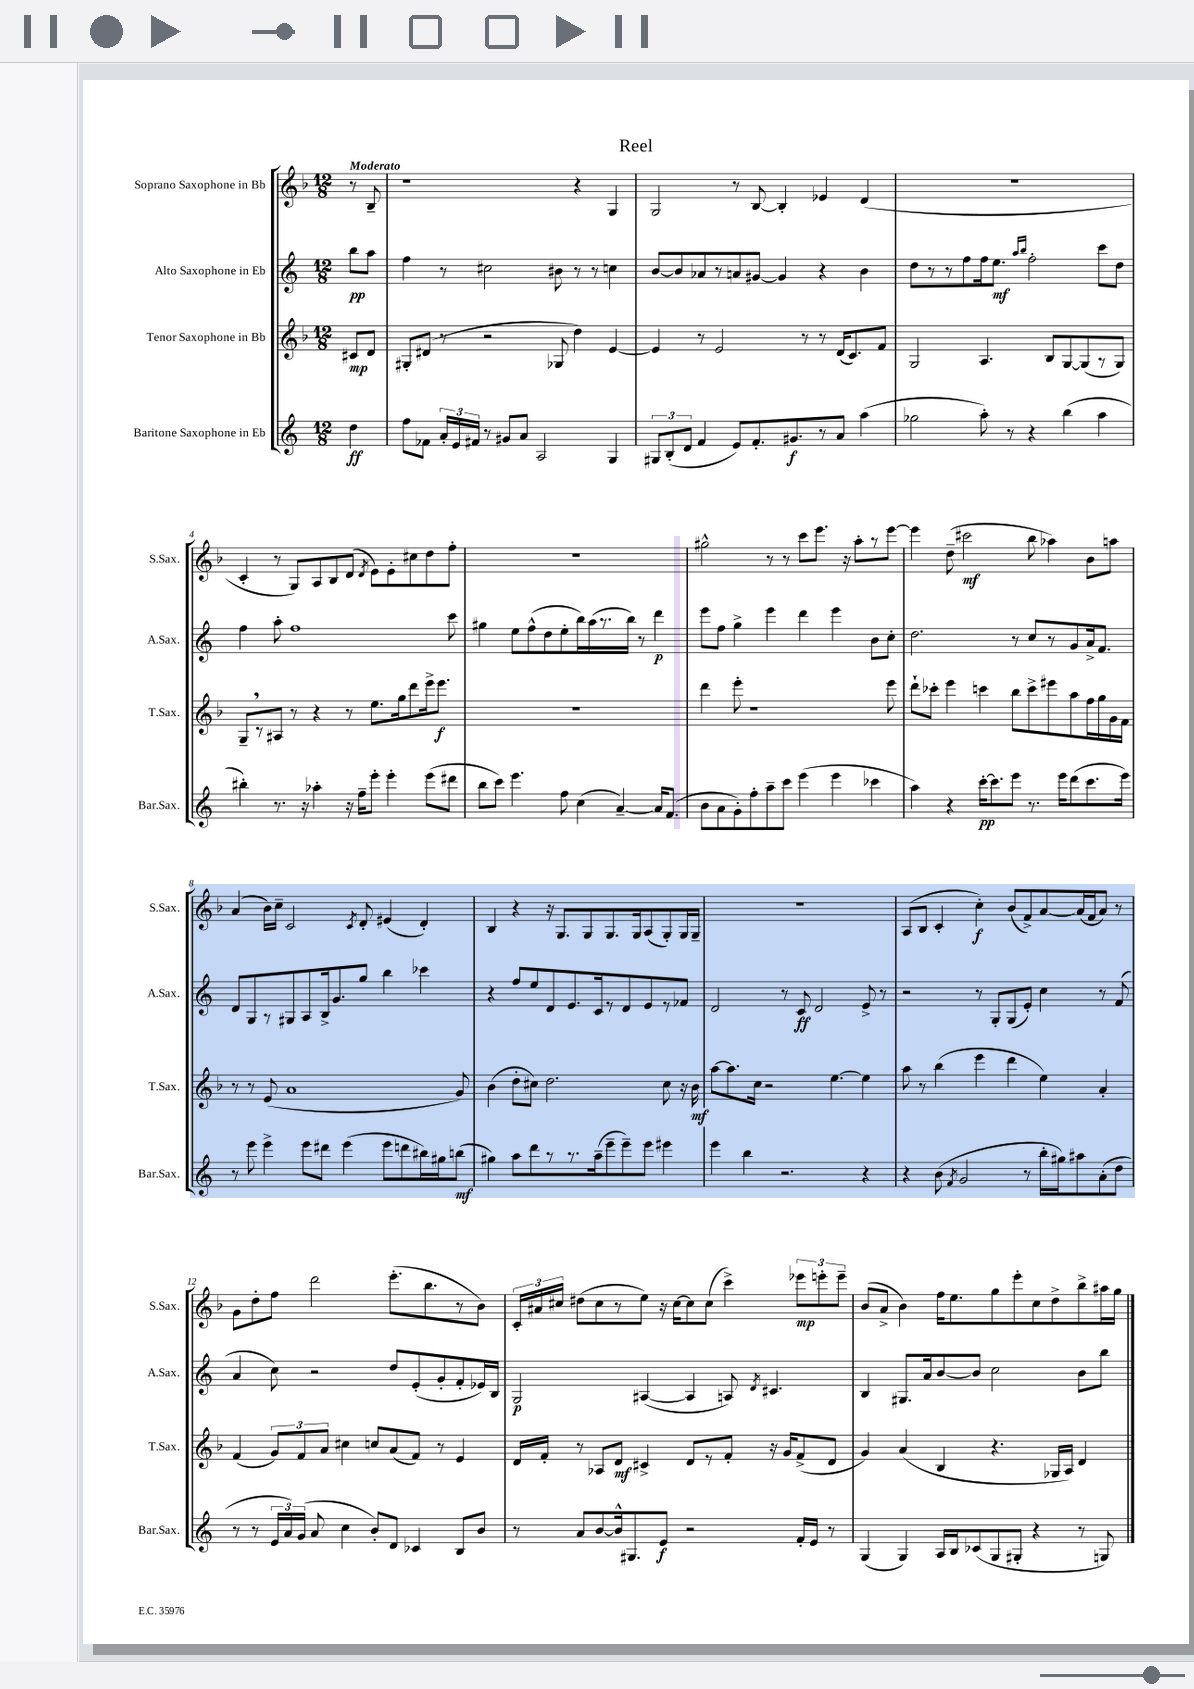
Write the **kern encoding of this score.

**kern	**kern	**kern	**kern
*staff4	*staff3	*staff2	*staff1
*clefG2	*clefG2	*clefG2	*clefG2
*k[]	*k[b-]	*k[]	*k[b-]
*M12/8	*M12/8	*M12/8	*M12/8
4dd\	8c#/L	8bb\L	8r
.	8d/J	8aa\J	8B-~/
=	=	=	=
8ff\L	8G#'/L	4ff\	1r
8f-\J	(8d#/J	.	.
24a'/LL	8r	8r	.
24e/	.	.	.
24f#/JJ	.	.	.
8r	2r	2cc#\	.
8g#/L	.	.	.
8a/J	.	.	.
2A/	.	.	.
.	8G-/	8b#\	.
.	4dd\)	8r	4r
.	.	8r	.
4G/	[4e/	4cc\	4G/
=	=	=	=
12G#/L	4e/]	[8b/L	2G/
(12B'/	.	.	.
.	.	8b/]	.
12d/J	.	.	.
4f/	8r	8a-/	.
.	2e/	8r	.
8e/L)	.	8a/	8r
8.f'/	.	[8g#/J	[8B-/
.	.	4g#/]	4B-'/]
8.g#/	.	.	.
.	8r	.	.
8r	8r	4r	4e-/
8a/J	(16d/LK	.	.
.	8.c/)	.	.
(4aa\	.	4b\	(4d/
.	8f/J	.	.
=	=	=	=
2gg-\	2G/	8dd\L	1.r
.	.	8r	.
.	.	8r	.
.	.	8ff\	.
8aa'\)	4.A/	16ff\k	.
.	.	8.ee\J	.
8r	.	.	.
.	.	16qqaa/LL	.
.	.	16qqbb/JJ	.
4r	.	2ff'\	.
.	8B-/L	.	.
(4bb\	[8G/	.	.
.	(8G/]	.	.
4aa\	8r	8ccc\L	.
.	8G/J)	8dd\J	.
=	=	=	=
4bb#'\)	8G~/L	4ff\	4c'/
.	8r	.	.
8.r	8A#/J	8aa'\	8r
.	8r	1ff	8G/L)
16r	.	.	.
4aa-'\	4r	.	8A/
.	.	.	8B-/
16r	8r	.	(8d/J
16ff~\LK	.	.	.
.	.	.	8qd/
8eee'\J	8.ee\L	.	8e\L)
4eee'\	.	.	8e'\
.	16gg\k	.	.
.	8ddd\	.	8cc#\
(8eee\L	16eee^\k	.	8dd\
.	8.eee\J	.	.
8ddd#\J	.	8ccc\	8ff'\J
=	=	=	=
8bb\L	1.r	4gg#\	1.r
8ccc\J)	.	.	.
4.eee\	.	8ee\L	.
.	.	(8ff^^\	.
.	.	8dd\	.
8ff\	.	8ee'\	.
(4cc\	.	16bb\L)	.
.	.	(16aa\	.
.	.	8.r	.
[4a~/)	.	.	.
.	.	16bb\JJ)	.
.	.	8r	.
16a/]LK	.	4ddd\	.
(8.f/J	.	.	.
=	=	=	=
8b\L	4ddd\	8eee\L	2gg#^^\
8a\	.	8ff\J	.
8g'\)	8eee'\	4gg^\	.
8ff'\	1r	.	.
8aa~\	.	4eee\	8r
8ccc\J	.	.	8r
(4eee\	.	4ddd\	8ccc\L
.	.	.	8.eee\J
4eee\	.	4eee\	.
.	.	.	16r
.	.	.	8aa'\L
4ccc-\	.	8b\L	8r
.	8eee\	8cc'\J	[8eee\J
=	=	=	=
4aa\)	8ddd`\L	2.dd\	4eee\]
.	8ccc-'\J	.	.
4r	4eee\	.	(8dd~\
.	.	.	2ccc#\
[16ccc'\LK	4ccc\	.	.
8.ccc\]	.	.	.
8eee\J	8bb-\L	8r	.
8.r	8ccc^\	8cc/L	8bb-\
.	8eee#\	8r	4aa-\)
16eee\LK	.	.	.
(8ddd\	8aa\	8g/	.
8.ccc\	16ff\L	16a^/k	8b-\L
.	16gg\	8.f/J	.
.	16g\	.	8aa\J
16eee\Jk)	16f\JJ	.	.
=	=	=	=
8r	8r	8d/L	(4a/
8eee\	8r	8G/	.
4eee^\	(8e/	8r	16b-\LL)
.	.	.	16cc~\JJ
.	1a	8G#/	2c/
8eee\L	.	8A/	.
8ddd#\J	.	16B^/k	.
.	.	8.g/	.
(4eee\	.	.	.
.	.	.	8qc/
.	.	8gg/J	8d'/
8eee\L	.	4bb\	(4e#/
8ddd\	.	.	.
16bb#\L)	.	4ccc-\	4d'/)
16gg#\J	.	.	.
(8bb\J	8g/)	.	.
=	=	=	=
4gg#\)	(4b-\	4r	4B-/
8aa\L	8dd'\L	8ff/L	4r
8ddd\	8cc#\J)	8ee/	.
8r	2.dd\	8d/	16r
.	.	.	8.G/L
8.r	.	8.e/	.
.	.	.	8G/
(16aa~\k	.	16c/k	.
8eee~\	.	8r	8.G/
8eee~\)	.	8d/	.
.	.	.	16G/k
8eee\J	.	8e/	(8A/
4eee#\	8cc#\	8r	8G'/)
.	16r	8f-/J	16G/L
.	16b-\	.	16G~/JJ
=	=	=	=
4eee\	[8aa\L	2d/	1.r
.	8.aa\]	.	.
4bb\	.	.	.
.	16cc\Jk	.	.
.	2r	.	.
2.r	.	8r	.
.	.	8c/	.
.	.	2d/	.
.	[4.ee\	.	.
4r	4ee\]	8e^/	.
.	.	8r	.
=	=	=	=
4r	8aa\	2r	(8A/L
.	8r	.	8B-/J
(8b\	(4bb-\	.	4c'/
8qf/	.	.	.
2g/	.	.	.
.	4eee\	8r	4cc'\)
.	.	8G'/L	.
.	4ddd\	(8G/	(8b-/L
8r	.	8e'/J)	8f^/)
16bb'\LL	4ee\)	4cc\	[8a/
16gg#\J)	.	.	.
8aa#\	.	.	(16a/]L
.	.	.	16f/J
(8a'\	4a'/	8r	8a/J)
8dd\J	.	(8f/	8r
=	=	=	=
8r	(4f/	4a/	8g\L
8r	.	.	8dd'\
24e/LL	12g/L)	8cc\)	8ff\J
24a/)	.	.	.
(24g/JJ	12f/	.	.
8a/	.	2r	2ddd\
.	12a/J	.	.
4cc\	4cc#\	.	.
8b'/L)	8cc/L	.	.
8d/J	(8a/	8dd/L	(8.eee'\L
4c-/	8f/J)	(8e'/	.
.	.	.	8.bb-\
.	8r	8g'/	.
8B/L	4e/	8f'/	8r
8b/J	.	16e-/L)	8b-\J)
.	.	16B/JJ	.
=	=	=	=
8r	16d/LL	2G/	24c'/LL
.	.	.	24a#/
.	16f'/JJ	.	.
.	.	.	24cc#/JJ
8a/L	8r	.	(8dd#\L
[8b/	8A-/L	.	8cc#\
16b^^/]k	8d/J	.	8r
8.G#/	.	.	.
.	4c#^/	([4A#/	8ee\J)
8e/J	.	.	16r
.	.	.	[16cc#\LK
2r	8d/L	4A#/]	8cc#\]
.	8r	.	(8cc#\J
.	8f'/J	8A/)	4ccc^\)
.	.	8qd/	.
.	16r	4.c#/	.
.	16g/LK	.	.
16f'/LL	(8f^/	.	12eee-\L
16e/JJ	.	.	.
.	.	.	12eee'\
8r	8d/J	.	.
.	.	.	12eee~\J
=	=	=	=
(4G/	4g/)	4B/	(8b-/L
.	.	.	8a^/J
4G/)	(4a/	8.G#/L	4b-\)
.	.	16a/k	.
16A/LL	4B-/	[8b/	16ff\LK
16B/J	.	.	8.ee\
(8c-/	.	8b/]J	.
8G/	4.r	2cc\	8gg\
8G#'/J	.	.	8eee'\
4r	.	.	8cc\
.	16G-/LL	.	8dd^\
.	16A/JJ)	.	.
8r	4d/	8b\L	8bb-^\
8G/)	.	8bb\J	16aa#\L
.	.	.	16gg\JJ
==	==	==	==
*-	*-	*-	*-
